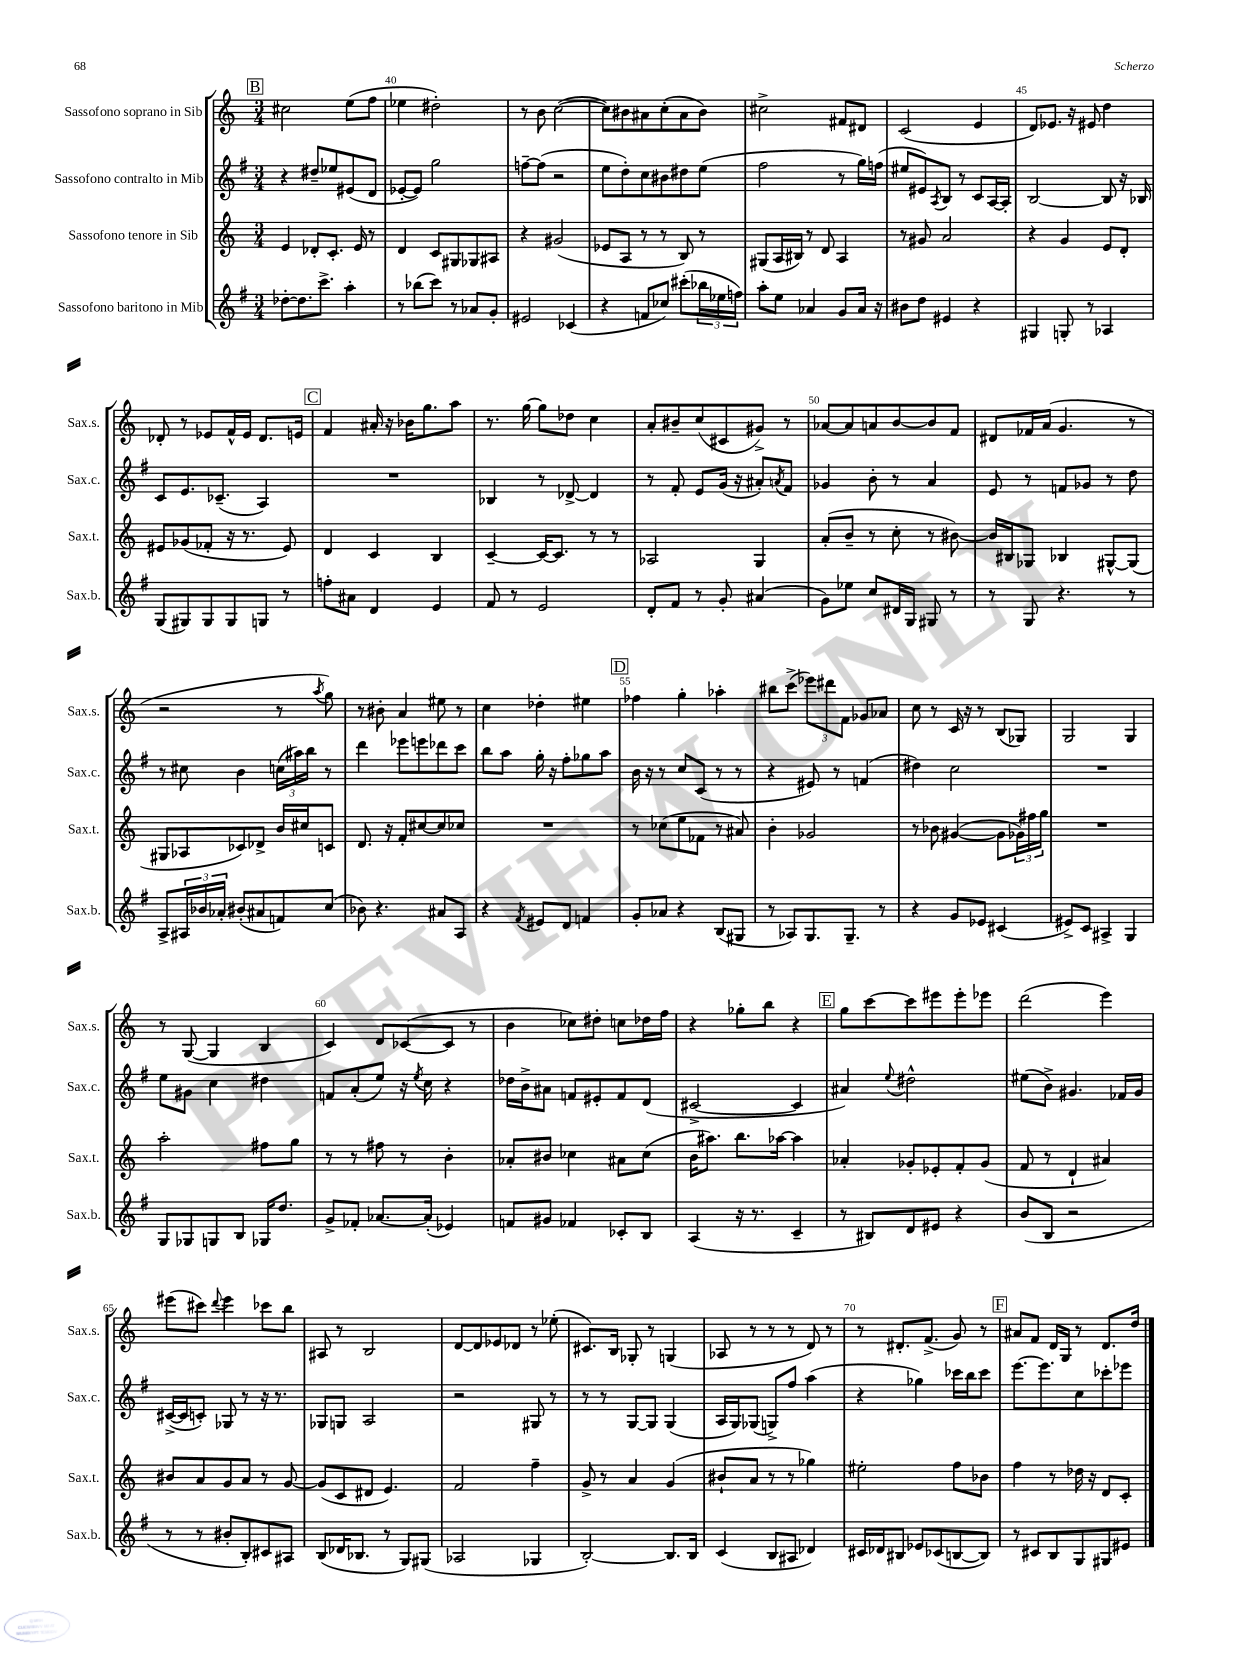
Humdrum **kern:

**kern	**kern	**kern	**kern
*part4	*part3	*part2	*part1
*staff4	*staff3	*staff2	*staff1
*I"Sassofono baritono in Mib	*I"Sassofono tenore in Sib	*I"Sassofono contralto in Mib	*I"Sassofono soprano in Sib
*I'Sax.b.	*I'Sax.t.	*I'Sax.c.	*I'Sax.s.
*clefG2	*clefG2	*clefG2	*clefG2
*k[f#]	*k[]	*k[f#]	*k[]
*M3/4	*M3/4	*M3/4	*M3/4
!!LO:REH:place=s1:t=B
=39	=39	=39	=39
[8dd-X'\L	4e/	4r	2cc#X\
8.dd-\]	.	.	.
.	8d-X'/L	8dd#X~/L	.
8.ccc^\J	.	.	.
.	8.c'/J	8ee-X/	.
4aa'\	.	(8e#X/	(8ee\L
.	16e/	.	.
.	8r	8d/J	8ff\J
=40	=40	=40	=40
8r	4d/	[8e-X'/L	4ee-X\
(8bb-X\L	.	8e-/J])	.
8ccc\J)	8c/L	2gg\	2dd#X'\)
8r	8G#X/	.	.
8a-X/L	8G-X/	.	.
8g'/J	8A#X/J	.	.
=41	=41	=41	=41
2e#X/	4r	[8ffn~\L	8r
.	.	(8ff\J]	8b\
.	(2g#X/	2r	([2cc\
(4c-X/	.	.	.
=42	=42	=42	=42
4r	8e-X/L	8ee\L	8cc\L])
.	8A/J	8dd'\)	8b#X\
8fn/L	8r	8cc\	8a#X\
8cc-X/J)	8r	8b#X\	(8cc'\
(8ccc#X'\L	8B/)	8dd#X\	8a#\
24bb-X\L	8r	(8ee\J	8b#\J)
24ee-X\	.	.	.
24ffn\JJ)	.	.	.
=43	=43	=43	=43
8aa'\L	(8G#X/L	2ff#\	2cc#X^\
8ee\J	16A/L	.	.
.	16B#X/JJ)	.	.
4a-X/	8r	.	.
.	8d/	.	.
8g/L	4A/	8r	8f#X/L
16a-/Jk	.	16gg\LL)	8d#X/J
16r	.	(16ffn\JJ	.
=44	=44	=44	=44
8b#X\L	8r	8ee#X/L	(2c/
8dd\J	8g#X/	8e#X/)	.
.	.	8qA/	.
4e#X/	2a/	8B/J	.
.	.	8r	.
4r	.	8c/L	4e/
.	.	[16A/L	.
.	.	16A'/JJ]	.
=45	=45	=45	=45
4G#X/	4r	[2B/	8d/L)
.	.	.	8.e-X/J
8Gn'/	4g/	.	.
.	.	.	16r
8r	.	.	8e#X/
4A-X/	8e/L	8B/]	4dd\
.	8d'/J	16r	.
.	.	16B-X/	.
!!LO:LB:g=z
=46	=46	=46	=46
(8G/L	8e#X/L	8c/L	8d-X'/
8G#X/)	(8g-X/	8.e/	8r
8G#/	8f-X'/J	.	8e-X/L
.	.	(8.c-X~/J	.
8G#/	16r	.	16f^^/L
.	8.r	.	16e-/JJ
8Gn/J	.	4A/)	8.d-/L
8r	8e#/)	.	.
.	.	.	16en/Jk
!!LO:REH:place=s1:t=C
=47	=47	=47	=47
8ffn'\L	4d/	2.r	4f/
8a#X\J	.	.	.
4d/	4c/	.	16a#X'/
.	.	.	16r
.	.	.	16b-X\KL
.	.	.	8.gg\
4e/	4B/	.	.
.	.	.	8aa\J
=48	=48	=48	=48
8f#/	[4c~/	4B-X/	8.r
8r	.	.	.
.	.	.	[16gg\
2e/	16c/KL_	8r	8gg\L]
.	8.c/J]	.	.
.	.	[8d-X^/	8dd-X\J
.	8r	4d-/]	4cc\
.	8r	.	.
=49	=49	=49	=49
8d'/L	2A-X/	8r	8a'/L
8f#/J	.	8f#'/	8b#X~/
8r	.	8e/L	(8cc/
8g'/	.	(16g/Jk	8c#X/
.	.	16r	.
(4a#X/	4G/	8a#X'/L)	8g#X^/J)
.	.	8qan/	.
.	.	8f#/J	8r
=50	=50	=50	=50
8g\L)	(8a'/L	4g-X/	[8a-X/L
8ee-X\J	8b~/J	.	8a-/]
8cc/L	8r	8b'\	8an/
16d#X/L	8cc'\	8r	[8b/
16G/JJ	.	.	.
8G#X/	8r	4a/	8b/]
8r	[8b#X\)	.	8f/J
=51	=51	=51	=51
8r	16b#/LL]	8e/	8d#X/L
.	16B#X/J	.	.
8G/	8G-X/J	8r	16f-X/L
.	.	.	(16a/JJ
4.r	4B-X/	8fn/L	4.g/
.	.	8g-X/J	.
.	[8G#X^^/L	8r	.
8r	(8G#/J]	8dd\	8r
!!LO:LB:g=z
=52	=52	=52	=52
8A^/L	8G#X/L	8r	2r
24A#X/L	8A-X/	8cc#X\	.
24b-X/	.	.	.
24a-X'/JJ	.	.	.
(8b#X'/L	8c-X/)	4b\	.
8a#X/	8d-X^/J	.	.
8fn/)	16b/LL	(24ccn\LL	8r
.	.	24aa#X\)	.
.	16cc#X/J	.	.
.	.	24bb\JJ	.
.	.	.	8qaa/
(8cc/J	8cn/J	8r	8gg\)
=53	=53	=53	=53
8b-X\)	8.d/	4ddd\	8r
4.r	.	.	8b#X'\
.	16r	.	.
.	8f'/L	8eee-X\L	4a/
.	[8cc#X/	8eeen\	.
8a#X/L	8cc#/]	8ddd-X\	8ee#X\
8A/J	8cc-X/J	8ccc\J	8r
=54	=54	=54	=54
4r	2.r	8bb\L	4cc\
.	.	8aa\J	.
8qf#/	.	.	.
8e#X/L	.	16gg'\	4dd-X'\
.	.	16r	.
8d/J	.	8ff#'\L	.
4fn/	.	8gg-X\	4ee#X\
.	.	8aa\J	.
!!LO:REH:place=s1:t=D
=55	=55	=55	=55
8g'/L	8r	16b\	4ff-X\
.	.	16r	.
8a-X/J	(8cc-X\L	8r	.
4r	8ee\	8cc/L	4gg'\
.	8f-X\J	(8c/J	.
(8B/L	8r	8r	4aa-X'\
8G#X/J	8a#X/)	8r	.
=56	=56	=56	=56
8r	4b'\	4r	8bb#X\L
8A-X/L)	.	.	(8ccc^\J
8.G/	2g-X/	8e#X/)	12eee-X\L)
.	.	.	12ddd#X\
.	.	8r	.
.	.	.	12f\J
8.G~/J	.	.	.
.	.	(4fn/	8g-X/L
8r	.	.	8a-X/J
=57	=57	=57	=57
4r	8r	4dd#X\)	8cc\
.	8b-X\	.	8r
8g/L	([4g#X/	2cc\	16c/
.	.	.	16r
8e-X/J	.	.	8r
(4c#X/	8g#\L]	.	(8B/L
.	24g-X\L)	.	8G-X/J)
.	24ff#X\	.	.
.	24gg\JJ	.	.
=58	=58	=58	=58
8e#X^/L)	2.r	2.r	2G/
8c/J	.	.	.
4A#X^/	.	.	.
4G/	.	.	4G/
!!LO:LB:g=z
=59	=59	=59	=59
8G/L	2aa'\	8ee\L	8r
8G-X/	.	8g#X\J	([8G/
8Gn/	.	4cc\	4G/]
8B/J	.	.	.
16G-X/KL	8ff#X\L	4dd#X\	4B/
8.dd/J	.	.	.
.	8gg\J	.	.
=60	=60	=60	=60
8g^/L	8r	8fn/L	4c/)
8f-X'/J	8r	(8a'/	.
[8.a-X/L	8ff#X\	8ee/J)	8d/L
.	8r	16r	([8c-X/
.	.	8qee/	.
(16a-'/Jk]	.	16cc\	.
4e-X/)	4b'\	4r	8c-/J]
.	.	.	8r
=61	=61	=61	=61
8fn/L	8a-X'/L	16dd-X\LL	4b\
.	.	16b^\J	.
8g#X/J	8b#X/J	8a#X\J	.
4f-X/	4cc-X\	8fn/L	8cc-X\L)
.	.	8e#X'/	8dd#X'\J
8c-X'/L	8a#X\L	8f/	8ccn\L
8B/J	(8cc-\J	(8d/J	16dd-X\L
.	.	.	16ff\JJ
=62	=62	=62	=62
(4A/	16b\KL	[2c#X^/	4r
.	8.aa#X\J)	.	.
16r	8.bb\L	.	8gg-X'\L
8.r	.	.	.
.	.	.	8bb\J
.	[16aa-X\Jk	.	.
4c~/	4aa-\]	4c#/]	4r
!!LO:REH:place=s1:t=E
=63	=63	=63	=63
8r	4a-X'/	4a#X/)	8gg\L
8B#X/L)	.	.	[8ccc\
.	.	8qqee/	.
8d/	8g-X'/L	2dd#X^^\	8ccc\]
8e#X/J	8e-X'/	.	8eee#X\
4r	8f'/	.	8eee#'\
.	(8g-/J	.	8eee-X\J
=64	=64	=64	=64
(8b/L	8f/	(8ee#X\L	(2ddd\
8B/J	8r	8b^\J)	.
2r	4d`/	4.g#X/	.
.	4a#X/)	.	4eee\)
.	.	16f-X/LL	.
.	.	16g#/JJ	.
!!LO:LB:g=z
=65	=65	=65	=65
8r	8b#X/L	([16c#X^/LL	(8eee#X\L
.	.	16c#/J]	.
8r	8a/	8cn'/J)	8ccc#X\J)
.	.	.	8qqddd/
8b#X'/L	8g/	8G-X/	4eee#\
8B'/)	8a/J	8r	.
8c#X/	8r	16r	8ccc-X\L
.	.	8.r	.
8A#X/J	[8g/	.	8bb\J
=66	=66	=66	=66
(8B/L	(8g/L]	8G-X/L	8A#X/
16d-X/K	8c/	8Gn/J	8r
8.B-X/J	.	.	.
.	8d#X/J	2A/	2B/
8r	4.e/)	.	.
8G/L)	.	.	.
(8G#X/J	.	.	.
=67	=67	=67	=67
2A-X/	2f/	2r	[8d/L
.	.	.	8d/]
.	.	.	8e-X/
.	.	.	8d-X/J
4G-X/	4ff~\	8G#X/	8r
.	.	8r	(8ee-X'\
=68	=68	=68	=68
[2B'/)	8g^/	8r	8.c#X/L)
.	8r	8r	.
.	.	.	16B/Jk
.	4a/	[8G/L	8G-X'/
.	.	8G/J]	8r
8.B/L]	(4g/	(4G/	(4Gn/
16B/Jk	.	.	.
=69	=69	=69	=69
(4c/	8b#X`/L	16A/LL	8A-X/
.	.	16G/J)	.
.	8a/J	(8G-X/J	8r
8B/L	8r	8Gn^/L)	8r
8A#X/J	8r	8ff#/J	8r
4d-X/)	4gg-X\)	(4aa\	8d/)
.	.	.	8r
=70	=70	=70	=70
16c#X/LL	2ee#X'\	4r	8r
16d-X/J	.	.	.
8B#X/J	.	.	8.d#X'/L
8e-X/L	.	4gg-X\)	.
.	.	.	(8.f^/J
(8c-X/	.	.	.
[8Bn/	8ff\L	16ccc-X\LL	8g/)
.	.	16bb\J	.
8B/J])	8b-X\J	8ccc-\J	8r
!!LO:REH:place=s1:t=F
=71	=71	=71	=71
8r	4ff\	[8.eee\L	8a#X/L
8c#X/L	.	.	8f/J
.	.	8.eee\]	.
8B/	8r	.	16d/LL
.	.	.	16G/JJ
8G/	16dd-X\	8cc\	8r
.	16r	.	.
8G#X/	8d/L	8ccc-X'\	8.d/L
8e#X/J	8c'/J	8eee-X\J	.
.	.	.	16dd/Jk
==	==	==	==
*-	*-	*-	*-
